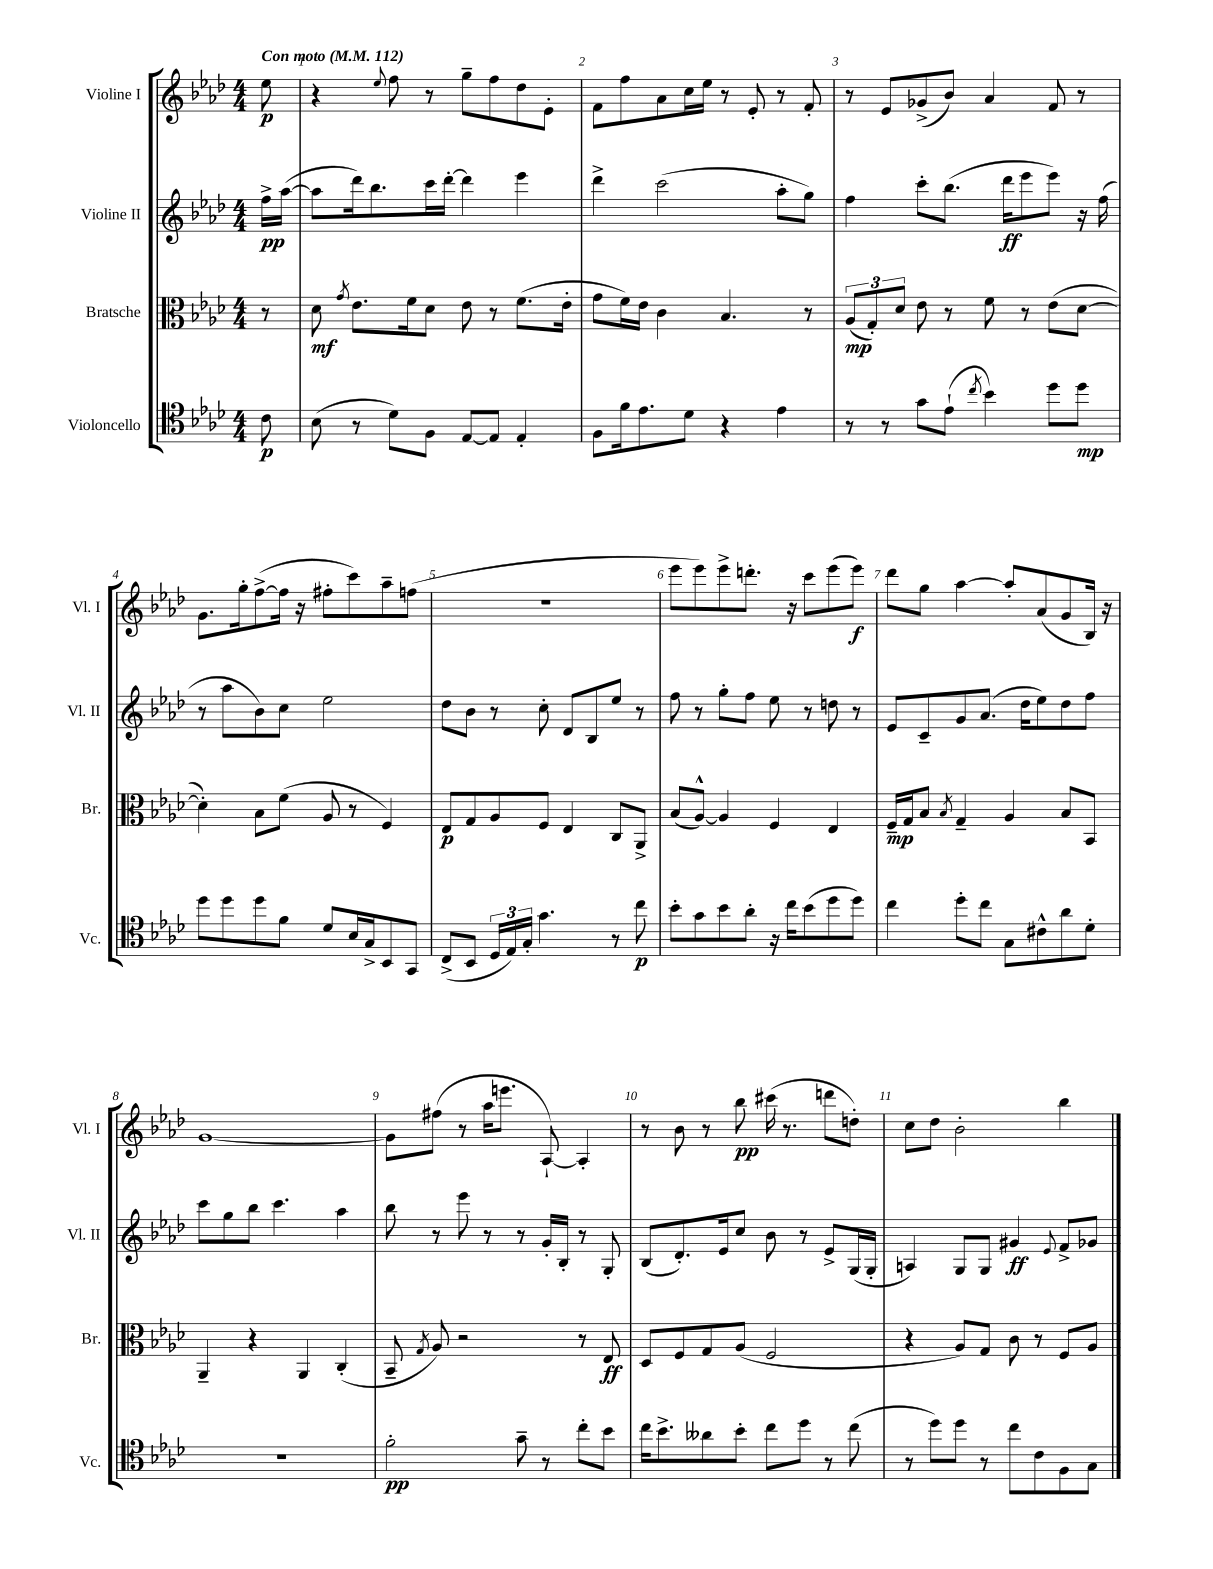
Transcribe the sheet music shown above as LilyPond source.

<<
\new StaffGroup <<
\new Staff = "s0" \with { instrumentName = "Violine I" shortInstrumentName = "Vl. I" } {
    \clef treble \key aes \major \numericTimeSignature \time 4/4 \partial 8 \tempo "Con moto" 4 = 112
    \autoBeamOff ees''8\p |
    r4 \appoggiatura { ees''8 } f''8 r8 g''8[-- f''8 des''8 ees'8]-. |
    f'8[ f''8 aes'8 c''16 ees''16] r8 ees'8-. r8 f'8-. |
    r8 ees'8[ ges'8->( bes'8]) aes'4 f'8 r8 |
    g'8.[ g''16-. f''8~->( f''16] r16 fis''8[-. c'''8) aes''8-- f''8]( |
    R1 |
    ees'''8[ ees'''8) ees'''8-> d'''8.]-. r16 c'''8[ ees'''8( ees'''8]\f) |
    des'''8[ g''8] aes''4~ aes''8[-. aes'8( g'8 bes16]) r16 |
    g'1~ |
    g'8[ fis''8]( r8 aes''16[ e'''8.] aes8~-!) aes4-. |
    r8 bes'8 r8 bes''8\pp cis'''16( r8. d'''8[ d''8]-.) |
    c''8[ des''8] bes'2-. bes''4 \bar "|." |
}
\new Staff = "s1" \with { instrumentName = "Violine II" shortInstrumentName = "Vl. II" } {
    \clef treble \key aes \major \numericTimeSignature \time 4/4 \partial 8
    \autoBeamOff f''16[->\pp aes''16]~( |
    aes''8[ des'''16) bes''8. c'''16 des'''16]~-. des'''4 ees'''4 |
    des'''4-> c'''2( aes''8[-. g''8]) |
    f''4 c'''8[-. bes''8.]( des'''16[\ff ees'''8 ees'''8]) r16 f''16( |
    r8 aes''8[ bes'8) c''8] ees''2 |
    des''8[ bes'8] r8 c''8-. des'8[ bes8 ees''8] r8 |
    f''8 r8 g''8[-. f''8] ees''8 r8 d''8 r8 |
    ees'8[ c'8-- g'8 aes'8.]( des''16[ ees''8) des''8 f''8] |
    c'''8[ g''8 bes''8] c'''4. aes''4 |
    bes''8 r8 ees'''8 r8 r8 g'16[-. bes16]-. r8 g8-. |
    bes8[( des'8.-.) ees'16 c''8] bes'8 r8 ees'8[-> g16( g16]-. |
    a4) g8[ g8] gis'4\ff \appoggiatura { ees'8 } f'8[-> ges'8] \bar "|." |
}
\new Staff = "s2" \with { instrumentName = "Bratsche" shortInstrumentName = "Br." } {
    \clef alto \key aes \major \numericTimeSignature \time 4/4 \partial 8
    \autoBeamOff r8 |
    des'8\mf \acciaccatura { g'8 } ees'8.[ f'16 des'8] ees'8 r8 f'8.[( ees'16]-. |
    g'8[ f'16) ees'16] c'4 bes4. r8 |
    \tuplet 3/2 { aes8[\mp( g8-.) des'8] } ees'8 r8 f'8 r8 ees'8[( des'8]~ |
    des'4-.) bes8[ f'8]( aes8 r8 f4) |
    ees8[\p g8 aes8 f8] ees4 c8[ aes,8]-> |
    bes8[( aes8]~-^) aes4 f4 ees4 |
    f16[--\mp g16 bes8] \acciaccatura { bes8 } g4-- aes4 bes8[ bes,8] |
    aes,4-- r4 aes,4 c4-.( |
    bes,8-- \acciaccatura { g8 } aes8) r2 r8 ees8\ff |
    des8[ f8 g8 aes8]( f2 |
    r4 aes8[) g8] c'8 r8 f8[ aes8] \bar "|." |
}
\new Staff = "s3" \with { instrumentName = "Violoncello" shortInstrumentName = "Vc." } {
    \clef tenor \key aes \major \numericTimeSignature \time 4/4 \partial 8
    \autoBeamOff c'8\p |
    bes8( r8 des'8[) f8] ees8[~ ees8] ees4-. |
    f8[ f'16 ees'8. des'8] r4 ees'4 |
    r8 r8 g'8[ ees'8]-!( \acciaccatura { c''8 } bes'4) des''8[ des''8]\mp |
    des''8[ des''8 des''8 f'8] des'8[ bes16 g16-> bes,8 g,8] |
    c8[->( bes,8] \tuplet 3/2 { des16[ ees16) g16]-. } g'4. r8 c''8\p |
    bes'8[-. g'8 bes'8 aes'8]-. r16 c''16[ bes'8( des''8 des''8]) |
    c''4 des''8[-. c''8] g8[ cis'8-^ aes'8 des'8]-. |
    r1 |
    f'2-.\pp g'8-- r8 c''8[-. bes'8] |
    c''16[ bes'8.-> aeses'8 bes'8]-. c''8[ des''8] r8 c''8( |
    r8 des''8[) des''8] r8 c''8[ c'8 f8 g8] \bar "|." |
}
>>
>>
\layout { \context { \Score \override BarNumber.break-visibility = ##(#f #t #t) barNumberVisibility = #all-bar-numbers-visible } }
